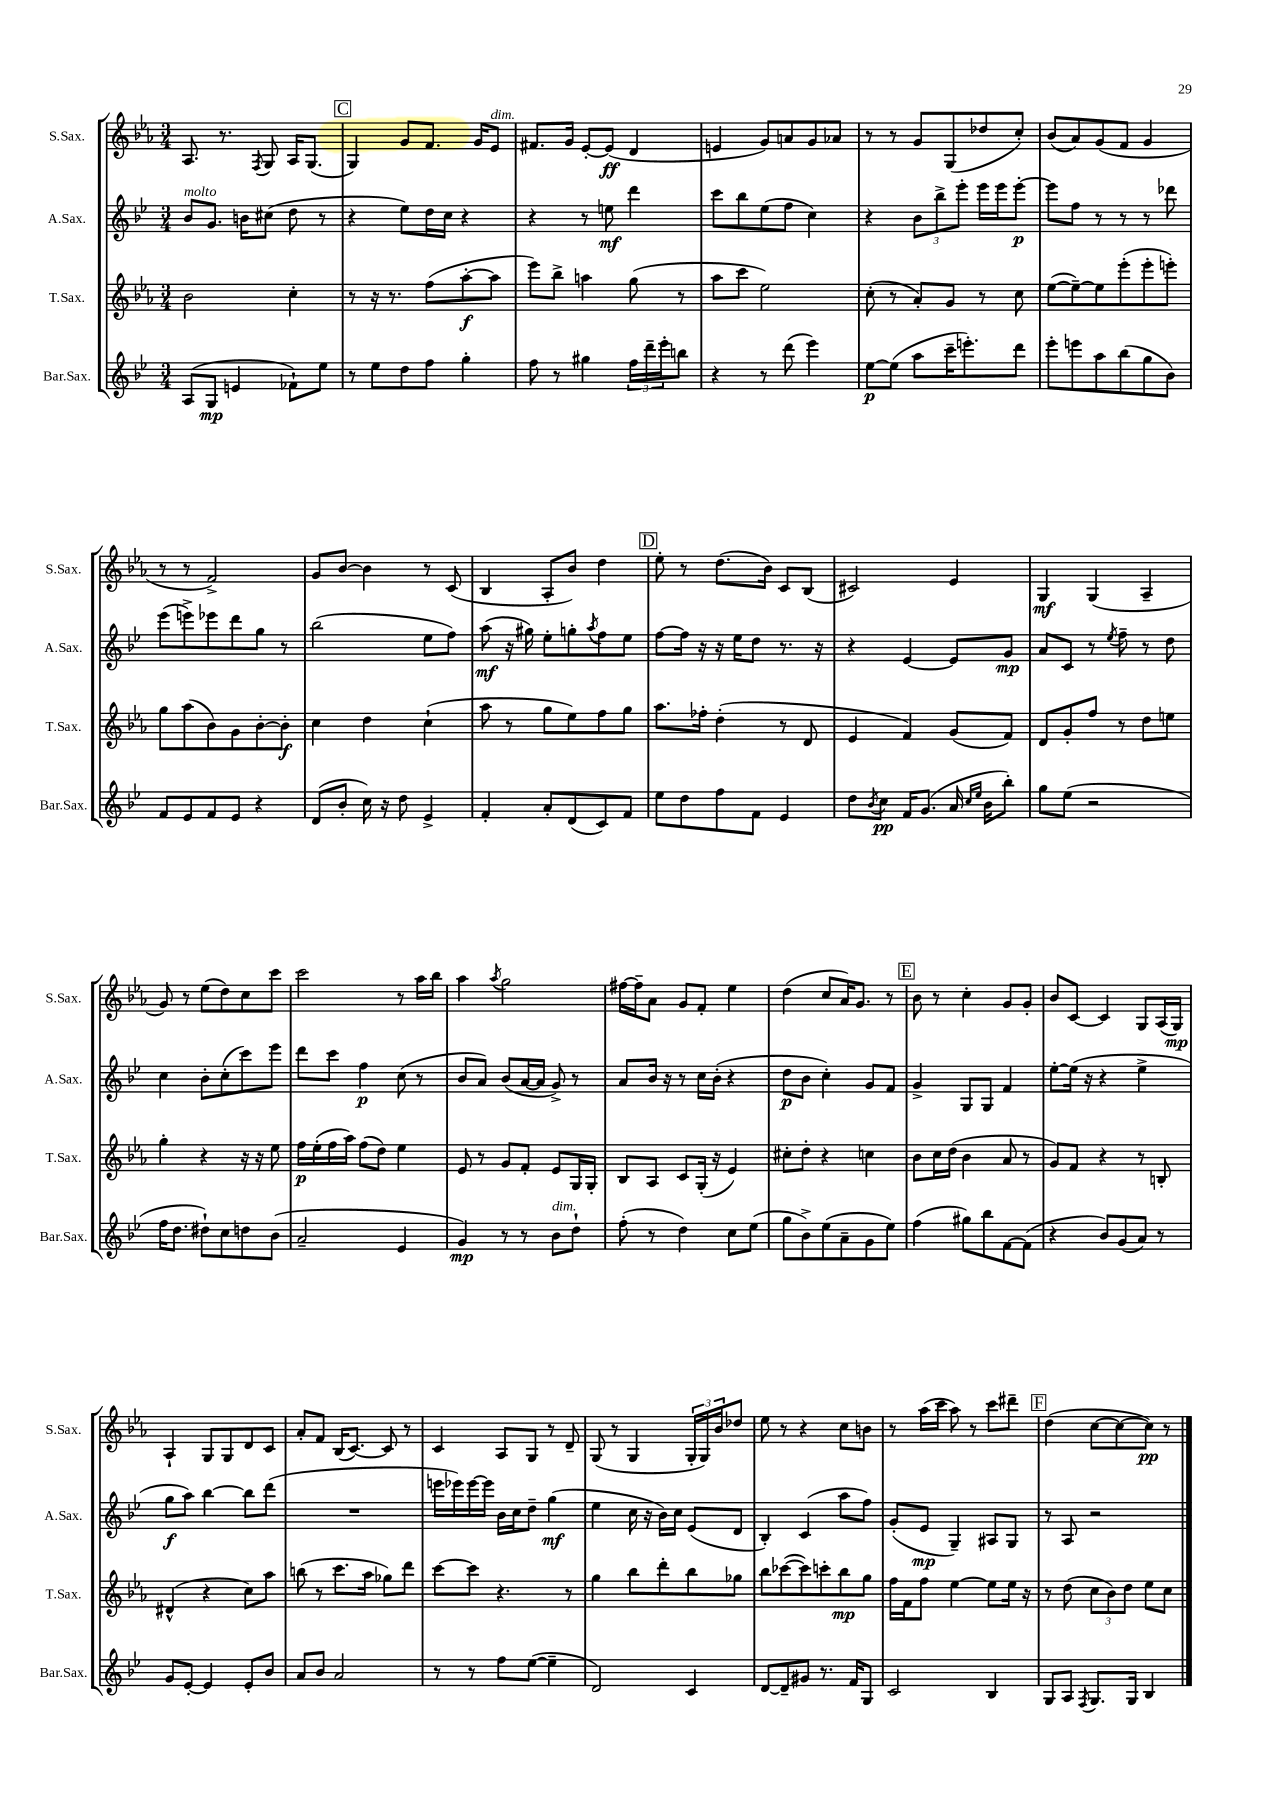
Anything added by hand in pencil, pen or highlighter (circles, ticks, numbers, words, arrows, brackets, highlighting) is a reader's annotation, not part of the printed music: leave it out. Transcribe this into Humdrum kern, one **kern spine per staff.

**kern	**kern	**kern	**kern
*staff4	*staff3	*staff2	*staff1
*clefG2	*clefG2	*clefG2	*clefG2
*k[b-e-]	*k[b-e-a-]	*k[b-e-]	*k[b-e-a-]
*M3/4	*M3/4	*M3/4	*M3/4
(8A/L	2b-\	8b-/L	8.A-/
8G/J	.	8.g/J	.
.	.	.	8.r
4e/	.	.	.
.	.	16b\LK	.
.	.	.	8qF/
.	.	(8cc#\J	8G/
8f-`\L)	4cc'\	8dd\	16A-/LK
.	.	.	(8.G/J
8ee-\J	.	8r	.
=	=	=	=
8r	8r	4r	4G/)
8ee-\L	16r	.	.
.	8.r	.	.
8dd\	.	8ee-\L)	8g/L
8ff\J	(8ff\L	16dd\L	8.f/J
.	.	16cc\JJ	.
4gg'\	[8aa-'\	4r	.
.	.	.	16g/LK
.	8aa-\]J	.	8e-/J
=	=	=	=
8ff\	8eee-\L)	4r	8.f#/L
8r	8bb-^\J	.	.
.	.	.	16g/Jk
4gg#\	4aa\	8r	[8e-'/L
.	.	8ee\	(8e-/]J
24ff\LL	(8gg\	4ddd\	4d/
24ddd~\	.	.	.
24eee-'\J	.	.	.
8bb\J	8r	.	.
=	=	=	=
4r	8aa-\L	8ccc\L	4e/
.	8ccc\J	8bb-\	.
8r	2ee-\)	(8ee-\	8g/L)
(8ddd\	.	8ff\J	8a/
4eee-\)	.	4cc\)	8g/
.	.	.	8a-/J
=	=	=	=
[8ee-\L	(8cc'\	4r	8r
(8ee-\]J	8r	.	8r
8aa\L	8a-'/L)	12b-\L	8g/L
.	.	12bb-^\	.
16ccc~\K	8g/J	.	(8G/
.	.	12eee-'\J	.
8.eee'\)	.	.	.
.	8r	16eee-\LL	8dd-/
.	.	16eee-\J	.
8ddd\J	8cc\	[8eee-'\J	8cc'/J)
=	=	=	=
8eee-'\L	([8ee-\L	8eee-\]L	(8b-/L
8eee\	8ee-~\_)	8ff\J	8a-/)
8aa\	8ee-\]	8r	(8g/
(8bb-\	(8eee-'\	8r	8f/J
8gg\	8eee-'\	8r	4g/
8b-\J)	8eee'\J)	8ddd-\	.
=	=	=	=
8f/L	8gg\L	(8eee-\L	8r
8e-/	(8aa-\	8eee^\)	8r
8f/	8b-\)	8eee-\	2f^/)
8e-/J	8g\	8ddd\	.
4r	[8b-'\	8gg\J	.
.	8b-'\]J	8r	.
=	=	=	=
(8d/L	4cc\	(2bb-\	8g/L
8b-'/J	.	.	[8b-/J
16cc\)	4dd\	.	4b-\]
16r	.	.	.
8dd\	.	.	.
4e-^/	(4cc`\	8ee-\L	8r
.	.	8ff\J)	(8c/
=	=	=	=
4f'/	8aa-\	(8aa\	4B-/
.	8r	16r	.
.	.	16gg#\)	.
8a'/L	8gg\L	8ee-'\L	8A-'/L
(8d/	8ee-\)	8gg'\	8b-/J)
.	.	8qaa/	.
8c/)	8ff\	8ff\	4dd\
8f/J	8gg\J	8ee-\J	.
=	=	=	=
8ee-\L	8.aa-\L	[8ff\L	8ee-'\
8dd\	.	16ff\]Jk	8r
.	16ff-'\Jk	16r	.
8ff\	(4dd'\	16r	(8.dd\L
.	.	16ee-\LK	.
8f\J	.	8dd\J	.
.	.	.	16b-\Jk)
4e-/	8r	8.r	8c/L
.	8d/	.	(8B-/J
.	.	16r	.
=	=	=	=
8dd\L	4e-/	4r	2c#/)
8qb-/	.	.	.
8cc\J	.	.	.
16f/LK	4f/)	[4e-/	.
(8.g/J	.	.	.
16a/	(8g/L	8e-/]L	4e-/
16qqcc/LL	.	.	.
16qqee-/JJ	.	.	.
16b-\LK	.	.	.
8bb-'\J)	8f/J)	8g/J	.
=	=	=	=
8gg\L	8d/L	8a/L	4G/
(8ee-\J	8g'/	8c/J	.
2r	8ff/J	8r	(4G/
.	.	8qee-/	.
.	8r	8ff~\	.
.	8dd\L	8r	4A-~/
.	8ee\J	8dd\	.
=	=	=	=
16ff\LK	4gg'\	4cc\	8g/)
8.dd\J	.	.	.
.	.	.	8r
8dd#`\L)	4r	8b-'\L	(8ee-\L
8cc\	.	(8cc'\	8dd\)
8dd\	16r	8ccc\)	8cc\
.	16r	.	.
(8b-\J	8ee-\	8eee-\J	8ccc\J
=	=	=	=
2a~/	16ff\LL	8ddd\L	2ccc\
.	(16ee-'\	.	.
.	16ff\	8ccc\J	.
.	16aa-\JJ)	.	.
.	(8ff\L	4ff\	.
.	8dd\J)	.	.
4e-/	4ee-\	(8cc\	8r
.	.	8r	16aa-\LL
.	.	.	16bb-\JJ
=	=	=	=
4g/)	8e-/	8b-/L	4aa-\
.	8r	8a/J)	.
.	.	.	8qaa-/
8r	8g/L	(8b-/L	2gg\
8r	8f'/J	[16a/L	.
.	.	16a/]JJ	.
8b-\L	8e-/L	8g^/)	.
8dd`\J	16G/L	8r	.
.	16G'/JJ	.	.
=	=	=	=
(8ff'\	8B-/L	8a/L	[16ff#\LL
.	.	.	16ff#~\]J
8r	8A-/J	16b-/Jk	8a-\J
.	.	16r	.
4dd\)	8c/L	8r	8g/L
.	(16G'/Jk	16cc\LL	8f'/J
.	16r	(16b-'\JJ	.
8cc\L	4e-/)	4r	4ee-\
(8ee-\J	.	.	.
=	=	=	=
8gg\L	8cc#'\L	8dd\L	(4dd\
8b-^\)	8dd'\J	8b-\J	.
(8ee-\	4r	4cc'\)	8cc/L
8a~\	.	.	16a-/K)
.	.	.	8.g/J
8g\	4cc\	8g/L	.
8ee-\J)	.	8f/J	8r
=	=	=	=
(4ff\	8b-\L	4g^/	8b-\
.	16cc\L	.	8r
.	(16dd\JJ	.	.
8gg#\L)	4b-\	8G/L	4cc'\
8bb-\	.	8G/J	.
[8f\	8a-/	4f/	8g/L
(8f\]J	8r	.	8g'/J
=	=	=	=
4r	8g/L)	[8ee-'\L	8b-/L
.	8f/J	(16ee-\]Jk	[8c/J
.	.	16r	.
8b-/L)	4r	4r	4c/]
(8g/	.	.	.
8a/J)	8r	4ee-^\	8G/L
8r	8B'/	.	(16A-/L
.	.	.	16G/JJ)
=	=	=	=
8g/L	(4d#^^/	8gg\L	4A-`/
[8e-'/J	.	8aa\J)	.
4e-/]	4r	[4bb-\	8G/L
.	.	.	8G/
8e-'/L	8cc\L)	8bb-\]L	8d/
8b-/J	8aa-\J	(8ddd\J	8c/J
=	=	=	=
8a/L	(8bb\	2.r	8a-'/L
8b-/J	8r	.	8f/J
2a/	8.ccc\L	.	(16B-/LK
.	.	.	[8.c/J)
.	16aa-\Jk	.	.
.	8gg-\L)	.	8c/]
.	8ddd\J	.	8r
=	=	=	=
8r	[8ccc\L	16eee\LL	4c/
.	.	16eee-\)	.
8r	8ccc\]J	[16eee-\	.
.	.	16eee-\]JJ	.
8ff\L	4.r	16b-\LL	8A-/L
.	.	16cc\J	.
([8ee-\J	.	8dd~\J	8G/J
4ee-~\]	.	(4gg\	8r
.	8r	.	8d~/
=	=	=	=
2d/)	4gg\	4ee-\	(8G/
.	.	.	8r
.	8bb-\L	16cc\	4G/
.	.	16r	.
.	8ddd'\	16b-\LL)	.
.	.	16cc\JJ	.
4c/	8bb-\	(8e-/L	24G'/LL
.	.	.	24G/)
.	.	.	24b-/J
.	8gg-\J	8d/J	8dd-/J
=	=	=	=
[8d/L	8bb-\L	4B-'/)	8ee-\
8d~/]	([8ccc-\	.	8r
8g#/J	8ccc-\])	(4c/	4r
8.r	8ccc'\	.	.
.	8bb-\	8aa\L	8cc\L
16f/LK	.	.	.
8G/J	8gg\J	8ff\J)	8b\J
=	=	=	=
2c/	16ff\LL	(8g'/L	8r
.	16f\J	.	.
.	8ff\J	8e-/J	(16aa-\LL
.	.	.	16ccc\JJ
.	[4ee-\	4G~/)	8aa-\)
.	.	.	8r
4B-/	8ee-\]L	8A#/L	8ccc\L
.	16ee-\Jk	8G/J	8ddd#~\J
.	16r	.	.
=	=	=	=
8G/L	8r	8r	(4dd\
8A/J	(8dd\	8A/	.
8qF/	.	.	.
8.G/L	12cc\L	2r	[8cc\L
.	12b-\)	.	.
.	.	.	8cc\_
.	12dd\J	.	.
16G/Jk	.	.	.
4B-/	8ee-\L	.	8cc\]J)
.	8cc\J	.	8r
==	==	==	==
*-	*-	*-	*-
